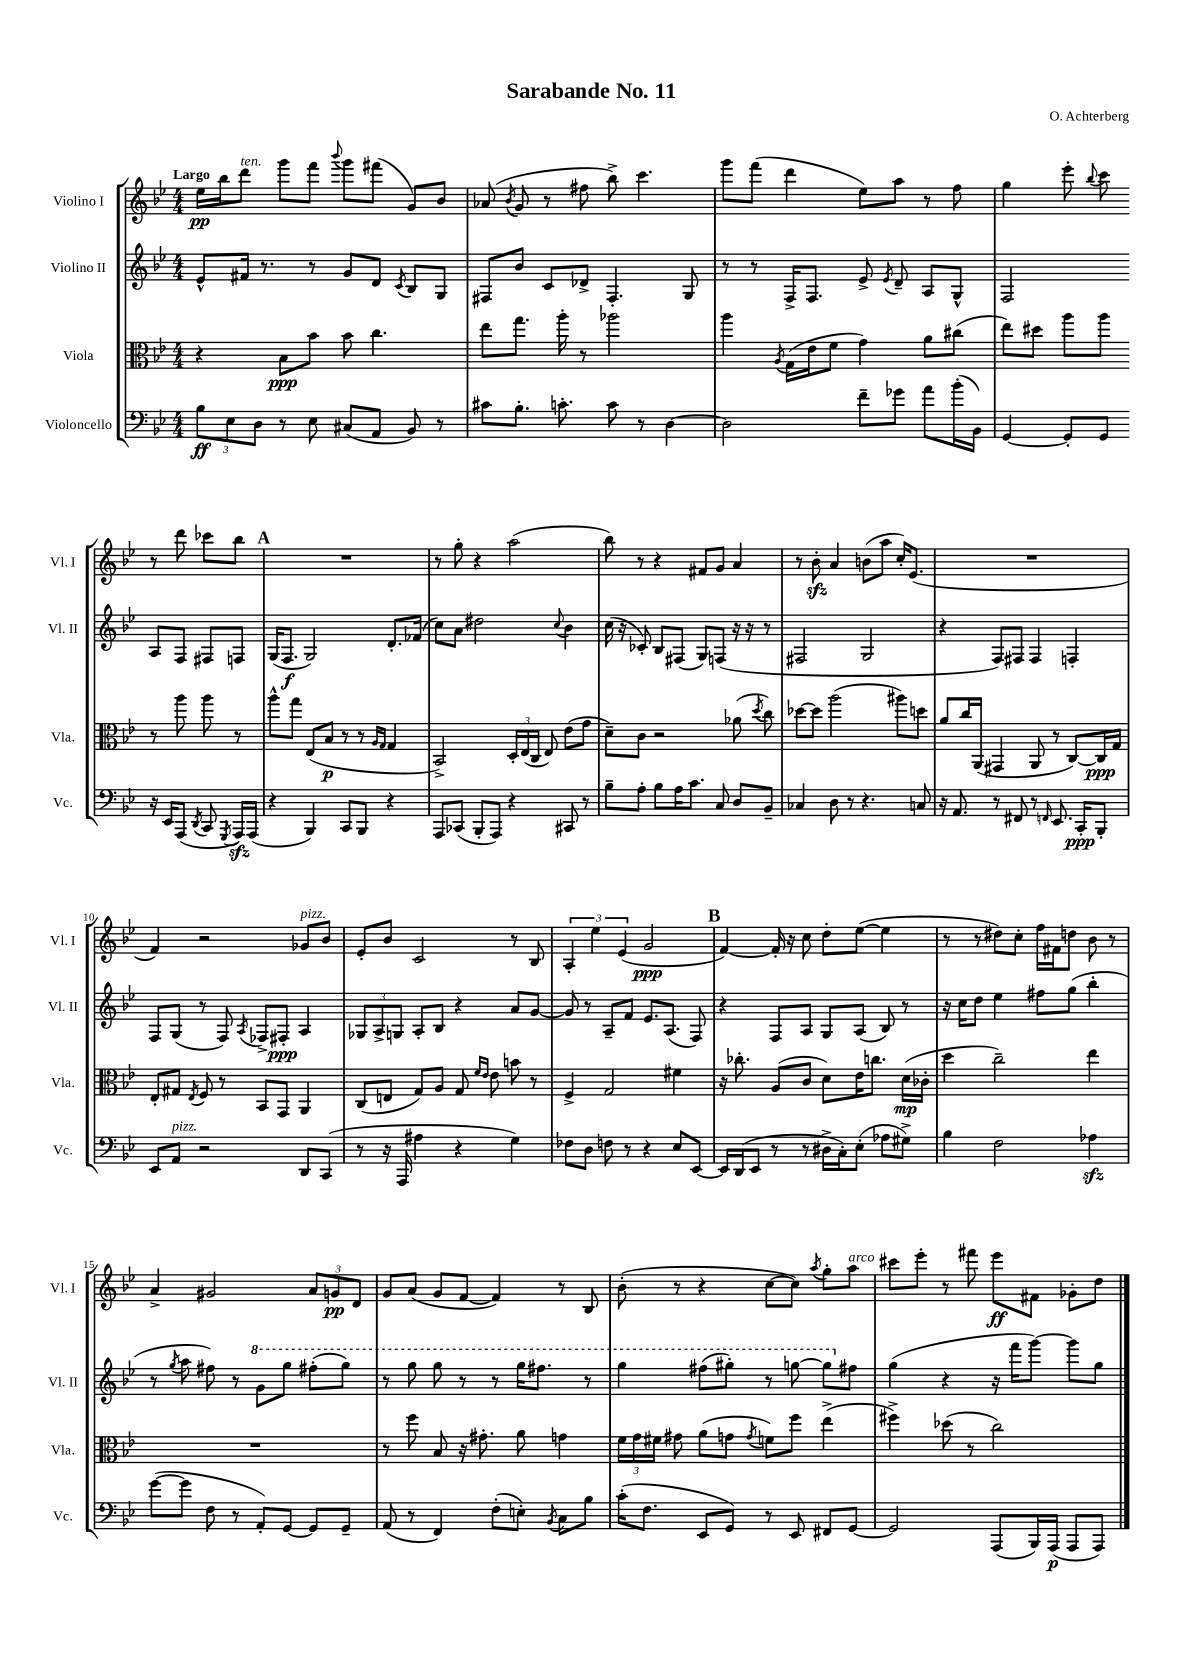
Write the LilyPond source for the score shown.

\header { title = "Sarabande No. 11" composer = "O. Achterberg" }
<<
\new StaffGroup <<
\new Staff = "s0" \with { instrumentName = "Violino I" shortInstrumentName = "Vl. I" } {
    \clef treble \key bes \major \numericTimeSignature \time 4/4 \tempo "Largo"
    \autoBeamOff ees''16[\pp bes''16 d'''8]^\markup { \italic "ten." } g'''8[ f'''8] \appoggiatura { bes'''8 } g'''8[ fis'''8]( g'8[) bes'8] |
    aes'8( \acciaccatura { bes'8 } g'8 r8 fis''8 bes''8->) c'''4. |
    g'''8[ f'''8]( d'''4 ees''8[) a''8] r8 f''8 |
    g''4 ees'''8-. \appoggiatura { bes''8 } c'''8 r8 d'''8 ces'''8[ bes''8] |
    \mark \markup { \bold "A" } R1 |
    r8 g''8-. r4 a''2( |
    bes''8) r8 r4 fis'8[ g'8] a'4 |
    r8 bes'8-.\sfz a'4 b'8[( a''8] c''16[-.) ees'8.]( |
    R1 |
    f'4) r2 ges'8[^\markup { \italic "pizz." } bes'8] |
    ees'8[-. bes'8] c'2 r8 bes8 |
    \tuplet 3/2 { a4-. ees''4 ees'4( } g'2\ppp |
    \mark \markup { \bold "B" } f'4~) f'16-. r16 c''8 d''8[-. ees''8]~( ees''4 |
    r8 r8 dis''8[) c''8]-. f''16[ fis'16 d''8] bes'8 r8 |
    a'4-> gis'2 \tuplet 3/2 { a'8[ g'8\pp d'8] } |
    g'8[ a'8]( g'8[ f'8]~ f'4) r8 bes8 |
    bes'8-.( r8 r4 c''8[~ c''8]) \acciaccatura { a''8 } g''8[-. a''8]^\markup { \italic "arco" } |
    cis'''8[ ees'''8]-. r8 fis'''8 ees'''8[\ff fis'8] ges'8[-. d''8] \bar "|." |
}
\new Staff = "s1" \with { instrumentName = "Violino II" shortInstrumentName = "Vl. II" } {
    \clef treble \key bes \major \numericTimeSignature \time 4/4
    \autoBeamOff ees'8[-^ fis'16] r8. r8 g'8[ d'8] \acciaccatura { c'8 } bes8[ g8] |
    fis8[ bes'8] c'8[ des'8]-> fis4.-. g8 |
    r8 r8 f16[-> f8.] ees'8-> \acciaccatura { ees'8 } d'8-- a8[ g8]-^ |
    f2 a8[ f8] fis8[ f8] |
    \mark \markup { \bold "A" } g16[( f8.]\f g2) d'8.[-. fes'16]( |
    c''8[) a'8] dis''2 \appoggiatura { c''8 } bes'4 |
    c''16( r16 ces'8-.) bes8[ fis8]( g8[) f8]( r16 r16 r8 |
    fis2 g2 |
    r4 f8[) fis8] fis4 f4-. |
    f8[ g8]( r8 f8) \acciaccatura { a8 } fes8[-> fis8]-.\ppp a4 |
    \tuplet 3/2 { ges8[ a8-> g8] } a8[-. bes8] r4 a'8[ g'8]~ |
    g'8 r8 a8[-- f'8] ees'8.[ a8.]( f8) |
    \mark \markup { \bold "B" } r4 f8[ a8] g8[ a8]( bes8) r8 |
    r16 c''16[ d''8] ees''4 fis''8[ g''8]( bes''4-. |
    r8 \acciaccatura { g''8 } a''8 fis''8) r8 \ottava #1 g''8[ g'''8] fis'''8[-.( g'''8]) |
    r8 g'''8 g'''8 r8 r8 g'''16[ fis'''8.] r8 |
    g'''4 fis'''8[( gis'''8]-.) r8 g'''8~ g'''8[ \ottava #0 fis''8] |
    g''4( r4 r16 f'''16[ g'''8]~) g'''8[ g''8] \bar "|." |
}
\new Staff = "s2" \with { instrumentName = "Viola" shortInstrumentName = "Vla." } {
    \clef alto \key bes \major \numericTimeSignature \time 4/4
    \autoBeamOff r4 bes8[\ppp bes'8] bes'8 c''4. |
    ees''8[ g''8.] a''16-. r8 aes''2 |
    a''4 \acciaccatura { a8 } g16[( ees'16 f'8] g'4) a'8[ cis''8]( |
    ees''8[) dis''8] a''8[ a''8] r8 a''8 a''8 r8 |
    \mark \markup { \bold "A" } a''8[-^ g''8] ees8[( bes8]\p r8 r8 \grace { a16[ g16] } g4 |
    bes,2->) \tuplet 3/2 { d16[-. ees16( c16] } ees8) ees'8[( g'8] |
    d'8[--) c'8] r2 aes'8( \acciaccatura { d''8 } c''8) |
    des''8[~ des''8] a''2( ais''8[) d''8] |
    a'8[ c''16 a,16]( gis,4 a,8 r8 c8[~) c16\ppp g16] |
    ees8[-. gis8] \acciaccatura { ees8 } f8 r8 bes,8[ g,8] a,4 |
    c8[( e8] g8[) a8] g8 \grace { f'16[ ees'16] } ees'8 b'8 r8 |
    f4-> g2 fis'4 |
    \mark \markup { \bold "B" } r16 ces''8.-. a8[( c'8] d'8[) ees'16 c''8.] d'16[\mp( ces'16]-. |
    d''4 c''2--) ees''4 |
    R1 |
    r8 f''8 bes8 r16 gis'8.-. a'8 g'4 |
    \tuplet 3/2 { f'16[ g'16 fis'16] } gis'8 a'8[( g'8] \acciaccatura { g'8 } f'8[) f''8] ees''4->( |
    fis''4->) des''8( r8 c''2) \bar "|." |
}
\new Staff = "s3" \with { instrumentName = "Violoncello" shortInstrumentName = "Vc." } {
    \clef bass \key bes \major \numericTimeSignature \time 4/4
    \autoBeamOff \tuplet 3/2 { bes8[\ff ees8 d8] } r8 ees8 cis8[( a,8] bes,8) r8 |
    cis'8[ bes8.]-. c'8.-. c'8 r8 d4~ |
    d2 f'8[-- ges'8] a'8[ bes'16-.( bes,16]) |
    g,4~ g,8[-. g,8] r16 ees,16[ a,,8]( \acciaccatura { d,8 } c,8 \acciaccatura { g,,8 } a,,16[\sfz) a,,16]( |
    \mark \markup { \bold "A" } r4 bes,,4) c,8[ bes,,8] r4 |
    a,,8[ ces,8]( bes,,8[-. a,,8]) r4 cis,8 r8 |
    bes8[-- a8]-. bes8[ a16 c'8.] c8 d8[ bes,8]-- |
    ces4 d8 r8 r4. c8 |
    r16 a,8. r8 fis,8 r8 \grace { f,16 } ees,8. c,16[-.\ppp bes,,8]-. |
    ees,8[ a,8]^\markup { \italic "pizz." } r2 d,8[ c,8]( |
    r8 r16 a,,16 ais4 r4 g4) |
    fes8[ d8] f8 r8 r4 ees8[ ees,8]~ |
    \mark \markup { \bold "B" } ees,16[ d,16( ees,8] r8 r8 dis16[-> c16-.) ees8]-.( aes8[ gis8]->) |
    bes4 f2 aes4\sfz |
    g'8[~( g'8] f8 r8 a,8[-.) g,8]~ g,8[ g,8]-- |
    a,8( r8 f,4) f8[-.( e8]-.) \acciaccatura { bes,8 } c8[ bes8] |
    c'16[-.( f8.] ees,8[ g,8]) r8 ees,8 fis,8[ g,8]~ |
    g,2 a,,8[( bes,,16) a,,16]\p( a,,8[ a,,8]) \bar "|." |
}
>>
>>
